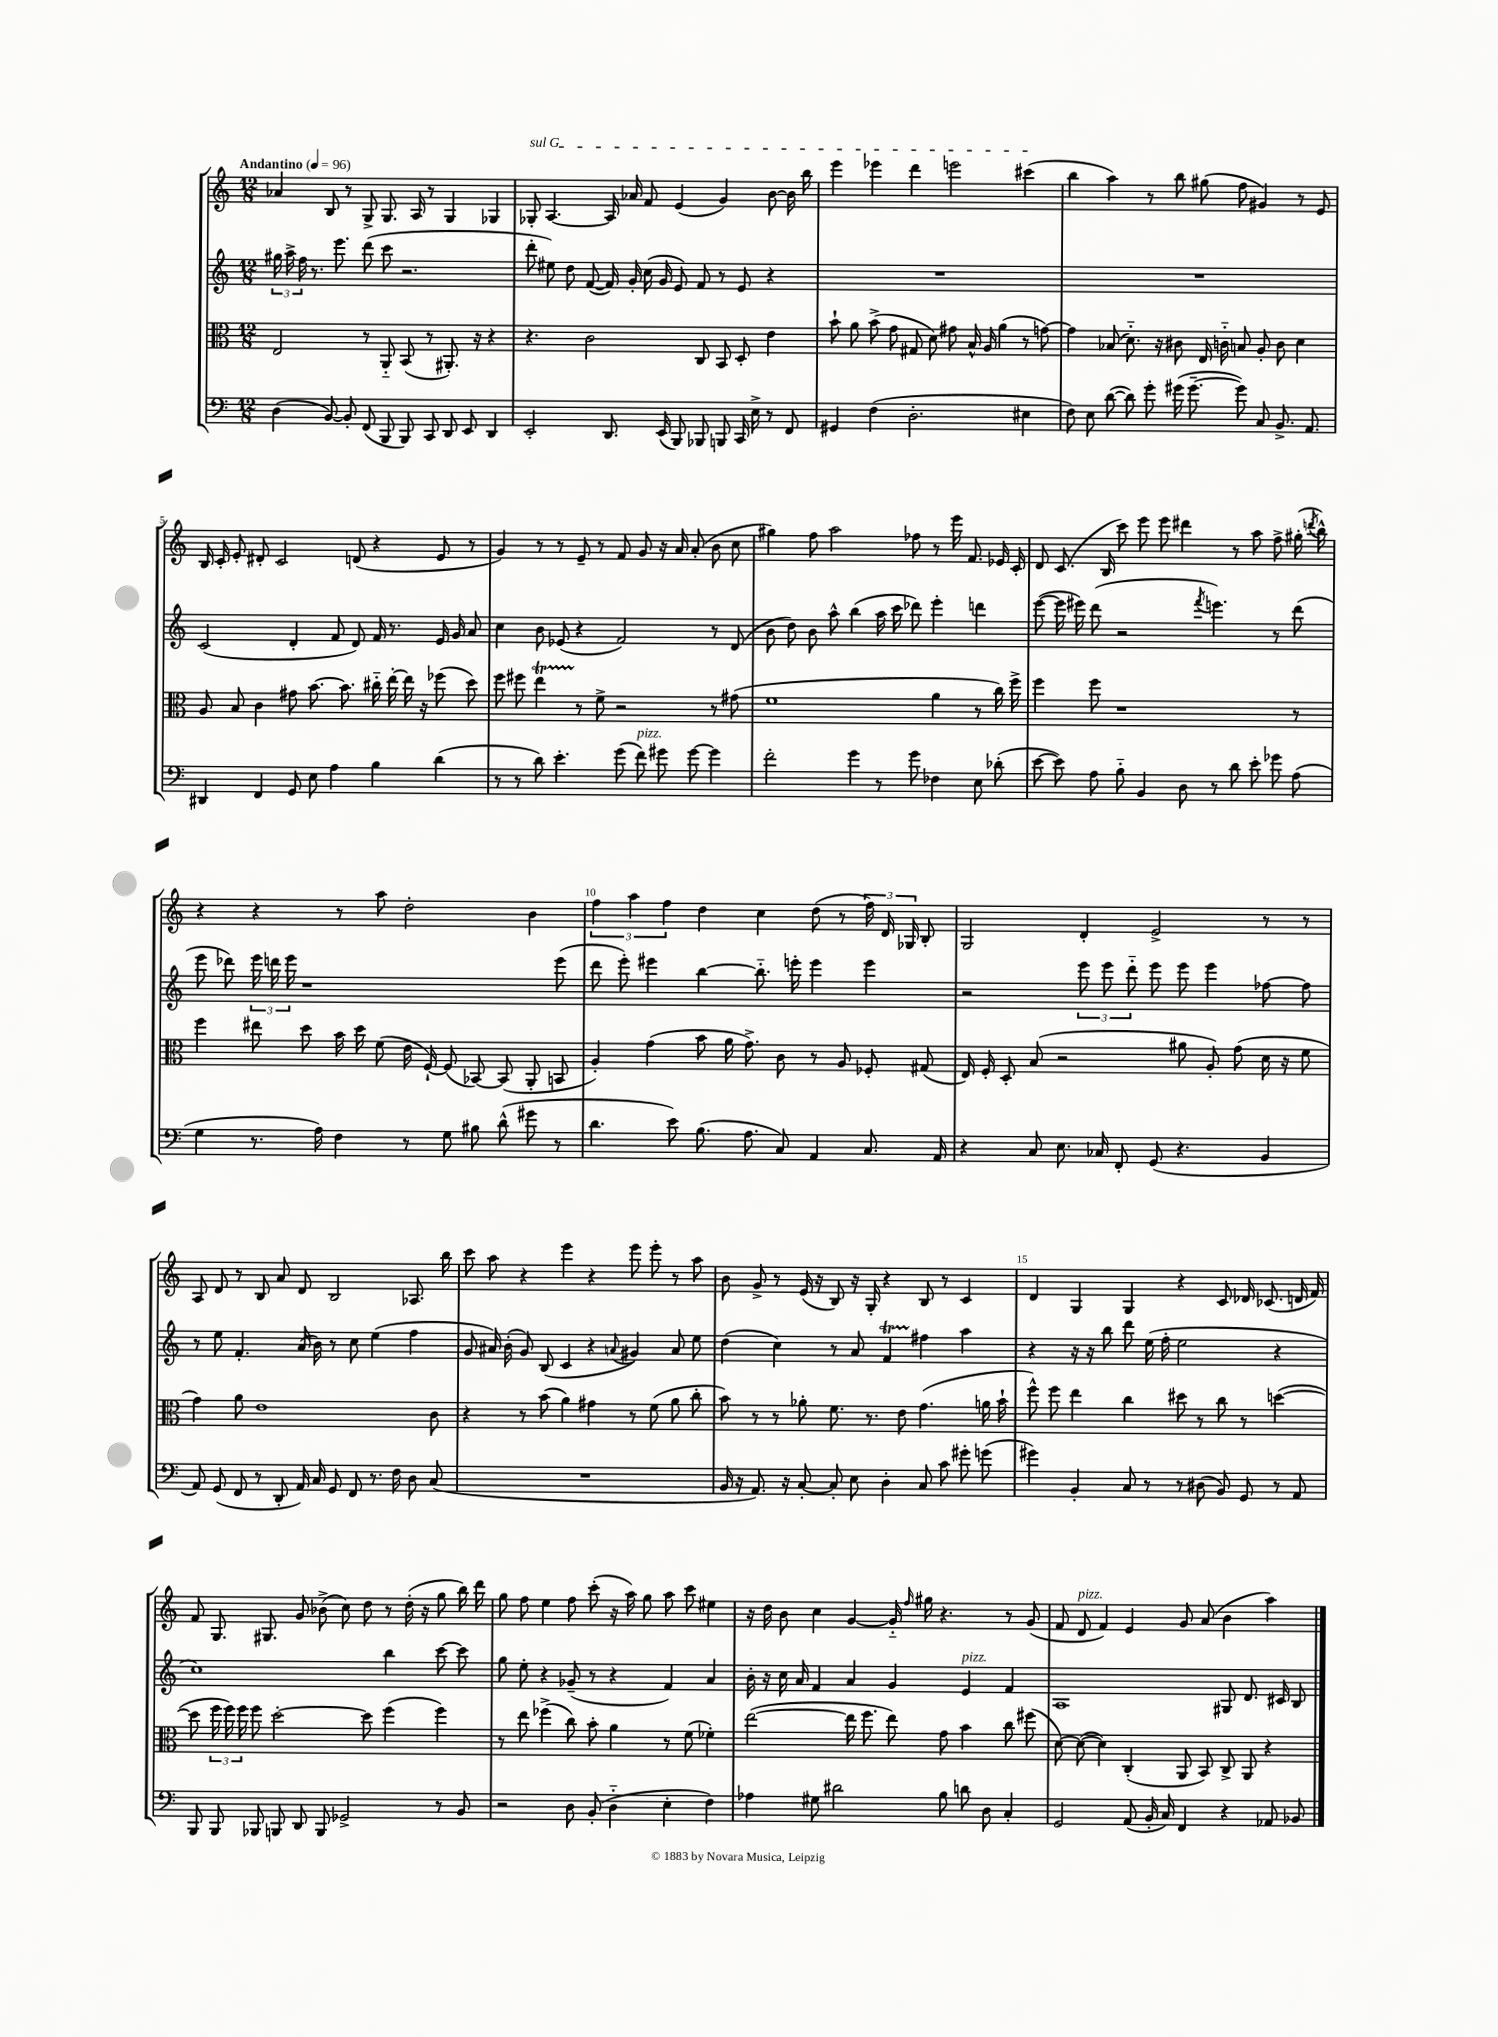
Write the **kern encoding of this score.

**kern	**kern	**kern	**kern
*staff4	*staff3	*staff2	*staff1
*clefF4	*clefC3	*clefG2	*clefG2
*k[]	*k[]	*k[]	*k[]
*M12/8	*M12/8	*M12/8	*M12/8
*MM96	*MM96	*MM96	*MM96
(4D	2E	24gg#	4a-
.	.	24aa^	.
.	.	24ff	.
.	.	8.r	.
[8BB)	.	.	8B
.	.	8.eee	.
8BB']	.	.	8r
(8FF	8r	(8ddd	8G^
8BBB	8AA'~	8ccc	8.G
8BBB)	(8BB	2.r	.
.	.	.	16A
8CC	8r	.	8r
8DD	8.AA#')	.	4G
8EE	.	.	.
.	16r	.	.
4DD	4r	.	4G-
=	=	=	=
2EE'	4.r	8ddd'	8G-'
.	.	8ee#)	[4.A
.	.	8dd	.
.	2c	([8f	.
8.DD	.	16f])	16A]
.	.	16g'	16a-
.	.	(16cc	8f
(16EE	.	16g	.
8BBB)	.	8e)	(4e
8BBB-	8C	8f	.
8BBB	8BB	8r	4g)
16CC	8D'	8e	.
16E^	.	.	.
8r	4e	4r	[8b
8FF	.	.	16b]
.	.	.	16bb
=	=	=	=
4GG#	8b`	1.r	4eee
.	8a	.	.
(4F	(8b^	.	4eee-
.	8g	.	.
2.D'	8G#	.	4ddd
.	8d)	.	.
.	8g#	.	2eee
.	16B^^	.	.
.	16A	.	.
.	(4a	.	.
4E#	8r	.	(4ccc#
.	[8g)	.	.
=	=	=	=
8F)	4g]	1.r	4bb
8E	.	.	.
([8d	(8B-	.	4aa)
8d])	8.d'~)	.	.
8g'	.	.	8r
.	16r	.	.
(16g#	8c#	.	8bb
[8.g#~	.	.	.
.	16E	.	(8gg#
.	16c'~	.	.
8g#])	8B	.	8ff
8C	8A'	.	4g#)
8.BB^	8c	.	.
.	4d	.	8r
8.AA	.	.	.
.	.	.	8e
=	=	=	=
4DD#	8A	(2c	16B
.	.	.	16c'
.	8B	.	8e'
4FF	4c	.	8d#'
.	.	.	2c
8GG	8g#	4d'	.
8E	[8.b	.	.
4A	.	8f	.
.	8.b]	.	.
.	.	8d)	(8d
4B	16cc#'~	16f	4r
.	[16ee'	8.r	.
.	16ee]	.	.
.	16r	.	.
(4d	(8ff-	16e	8e
.	.	16g	.
.	8dd)	8a	8r
=	=	=	=
8r	8ff	4cc	4g)
8r	8ff#	.	.
8d)	4ee	8b	8r
4.e'	.	(8e-	8r
.	8r	4r	8e~
.	8f^	.	8r
(8g	2r	2f)	8f
8f)	.	.	8g
8g#	.	.	16r
.	.	.	16a
[8g#	.	.	(8a'
4g#]	8r	8r	8b
.	(8g#	(8d	8cc
=	=	=	=
2f'	1f	8b	4gg#)
.	.	8dd)	.
.	.	8b	8ff
.	.	8aa^^	2aa
4g	.	(4bb	.
8r	.	16aa	.
.	.	16ccc	.
8g	.	8ddd-)	8ff-
4F-	4a	4eee'	8r
.	.	.	16eee
.	.	.	8.f
8E	8r	4ddd	.
(8d-'	16cc)	.	16e-
.	16ff^	.	16c'
=	=	=	=
[8e	4ff	([8eee	8d
8e])	.	16eee]	(8.c
.	.	16eee#)	.
8A	8ff	(8ddd	.
.	.	.	16B
8B'~	1r	2r	8ccc)
4BB	.	.	8eee
.	.	.	8eee
8D	.	.	4ddd#
.	.	8qfff	.
8r	.	4.eee)	.
8d	.	.	8r
8e'	.	.	8aa
8g-	.	8r	8ff^
(8A	8r	(8ddd	(16gg#'
.	.	.	8qddd
.	.	.	16bb^^)
=	=	=	=
4G	4ff	8eee	4r
.	.	8ddd-)	.
8.r	8ee#	24eee	4r
.	.	24ddd	.
.	.	24eee	.
.	8dd	1r	.
16A)	.	.	.
4F	16b	.	8r
.	16dd	.	.
.	(8f	.	8aa
8r	16e	.	2dd'
.	[16F`)	.	.
8G	(8F]	.	.
8B#	[8BB-)	.	.
(8d^^	(8BB-]	.	.
8g#	8AA'	.	4b
8r	8BB	(8eee	.
=	=	=	=
4.d	4A')	8ddd	6ff
.	.	8eee')	.
.	.	.	6aa
.	(4g	4eee#	.
.	.	.	6ff
8e)	.	.	.
(8.B	8b	[4bb	4dd
.	16a	.	.
8.A	8.g^)	.	.
.	.	8.bb'~]	4cc
8C)	8c	.	.
.	.	16eee'	.
4AA	8r	4eee	(8dd
.	8A	.	8r
8.C	8F-'	4eee	24ff)
.	.	.	24d
.	.	.	24G-
.	(8G#	.	8B'
16AA	.	.	.
=	=	=	=
4r	16E)	2r	2G
.	16F'	.	.
.	8D'	.	.
8C	(8B	.	.
8.E	2r	.	.
.	.	12eee	4d'
16C-	.	.	.
.	.	12eee	.
8FF'	.	.	.
.	.	12ddd'~	.
(8GG	.	8eee	2e^
4.r	8a#	8eee	.
.	8A')	4eee	.
.	(8g	.	.
4BB	16d	[8ff-	8r
.	16r	.	.
.	8f	8ff-]	8r
=	=	=	=
8AA)	4g)	8r	8A
(8GG	.	8ee	8d
8FF	8a	4.f'	8r
8r	1e	.	8B
8DD'	.	.	8a
16AA)	.	(16a	8d
16C	.	16b)	.
8GG	.	8r	2B
8FF	.	8cc	.
8.r	.	(4ee	.
16F	.	.	.
8D	.	4ff	8.A-
(8C	8c	.	.
.	.	.	16bb
=	=	=	=
1.r	4r	8g	8ccc
.	.	16a#)	8aa
.	.	(16b'	.
.	8r	8g)	4r
.	(8b	(8B	.
.	4a)	4c	4eee
.	4g#	4r	4r
.	.	8qqa	.
.	8r	4g#)	8eee
.	(8f	.	8eee'
.	8a	8a	8r
.	8cc'	8ee	8aa
=	=	=	=
16BB	8b)	(4dd	8b
16r	.	.	.
8.AA)	8r	.	8g^
.	8r	4cc)	8r
16r	.	.	.
[8C'	8a-'	.	(16e
.	.	.	16r
8C']	8.f	8r	8B)
8E	.	8a	16r
.	8.r	.	16G'
4D'	.	4f	4r
.	8e	.	.
8C	(4.g	4ff#	8B
8c	.	.	8r
8g#'	.	4aa	4c
(8g	16a	.	.
.	16b`	.	.
=	=	=	=
4g#)	8ff^^)	4r	4d
.	8ff	.	.
4BB'	4ee	16r	4G
.	.	16r	.
.	.	8bb	.
8C	4cc	8ddd	4G
8r	.	(16ee	.
.	.	16ff'	.
8r	8dd#	2ee	4r
(8D#	8r	.	.
8BB)	8cc	.	8c
8GG	8r	.	16d-
.	.	.	(8.c-
8r	([4dd	4r	.
8AA	.	.	16d
.	.	.	16f)
=	=	=	=
8BBB	8dd]	1cc)	8f
8BBB	24ff	.	8.G
.	24ff)	.	.
.	24ff	.	.
8BBB-	8ff	.	.
.	.	.	8.G#
8BBB	[2dd'	.	.
8DD	.	.	8g
8BBB	.	.	(8b-^
2GG-^	.	.	8cc)
.	8dd]	.	8dd
.	(4ff	4bb	8r
.	.	.	(16dd'
.	.	.	16r
8r	4ff)	[8ccc	8gg
8BB	.	8ccc]	16bb)
.	.	.	16ddd
=	=	=	=
2r	8r	8gg	8gg
.	8ee	8ee'	8ff
.	(4ff-^	4r	4ee
8D	8cc)	(8g-~	8ff
(8BB'	8b'	8r	(8ccc'
4D'~	4a	4r	16r
.	.	.	16aa)
.	.	.	8gg
4E'	8r	4f)	8aa
.	(8f	.	8ccc
4F)	4f-')	4a	4ee#
=	=	=	=
4A-	([2ee	16b'	16r
.	.	16r	16dd
.	.	16cc	8b
.	.	16a	.
8G#	.	4f	4cc
2d#	.	.	.
.	16ee]	4a	[4g
.	8.ff	.	.
.	8ee)	4g	16g'~]
.	.	.	16qqff
.	.	.	16gg#
8B	8g	.	4.r
8d	4b	4e	.
8D	.	.	.
4C'	8cc	4f	8r
.	(8ff#	.	(8g
=	=	=	=
2GG	[8d)	1A	8f
.	(8d_	.	8d
.	4d])	.	4f)
(8AA	(4C'	.	4e
16BB'	.	.	.
16C)	.	.	.
4FF	8AA	.	8g
.	8BB)	.	(8a
4r	8C^	8G#	4b
.	8AA	8.d	.
8AA-	4r	.	4aa)
.	.	16c#	.
8BB-	.	8B	.
==	==	==	==
*-	*-	*-	*-
